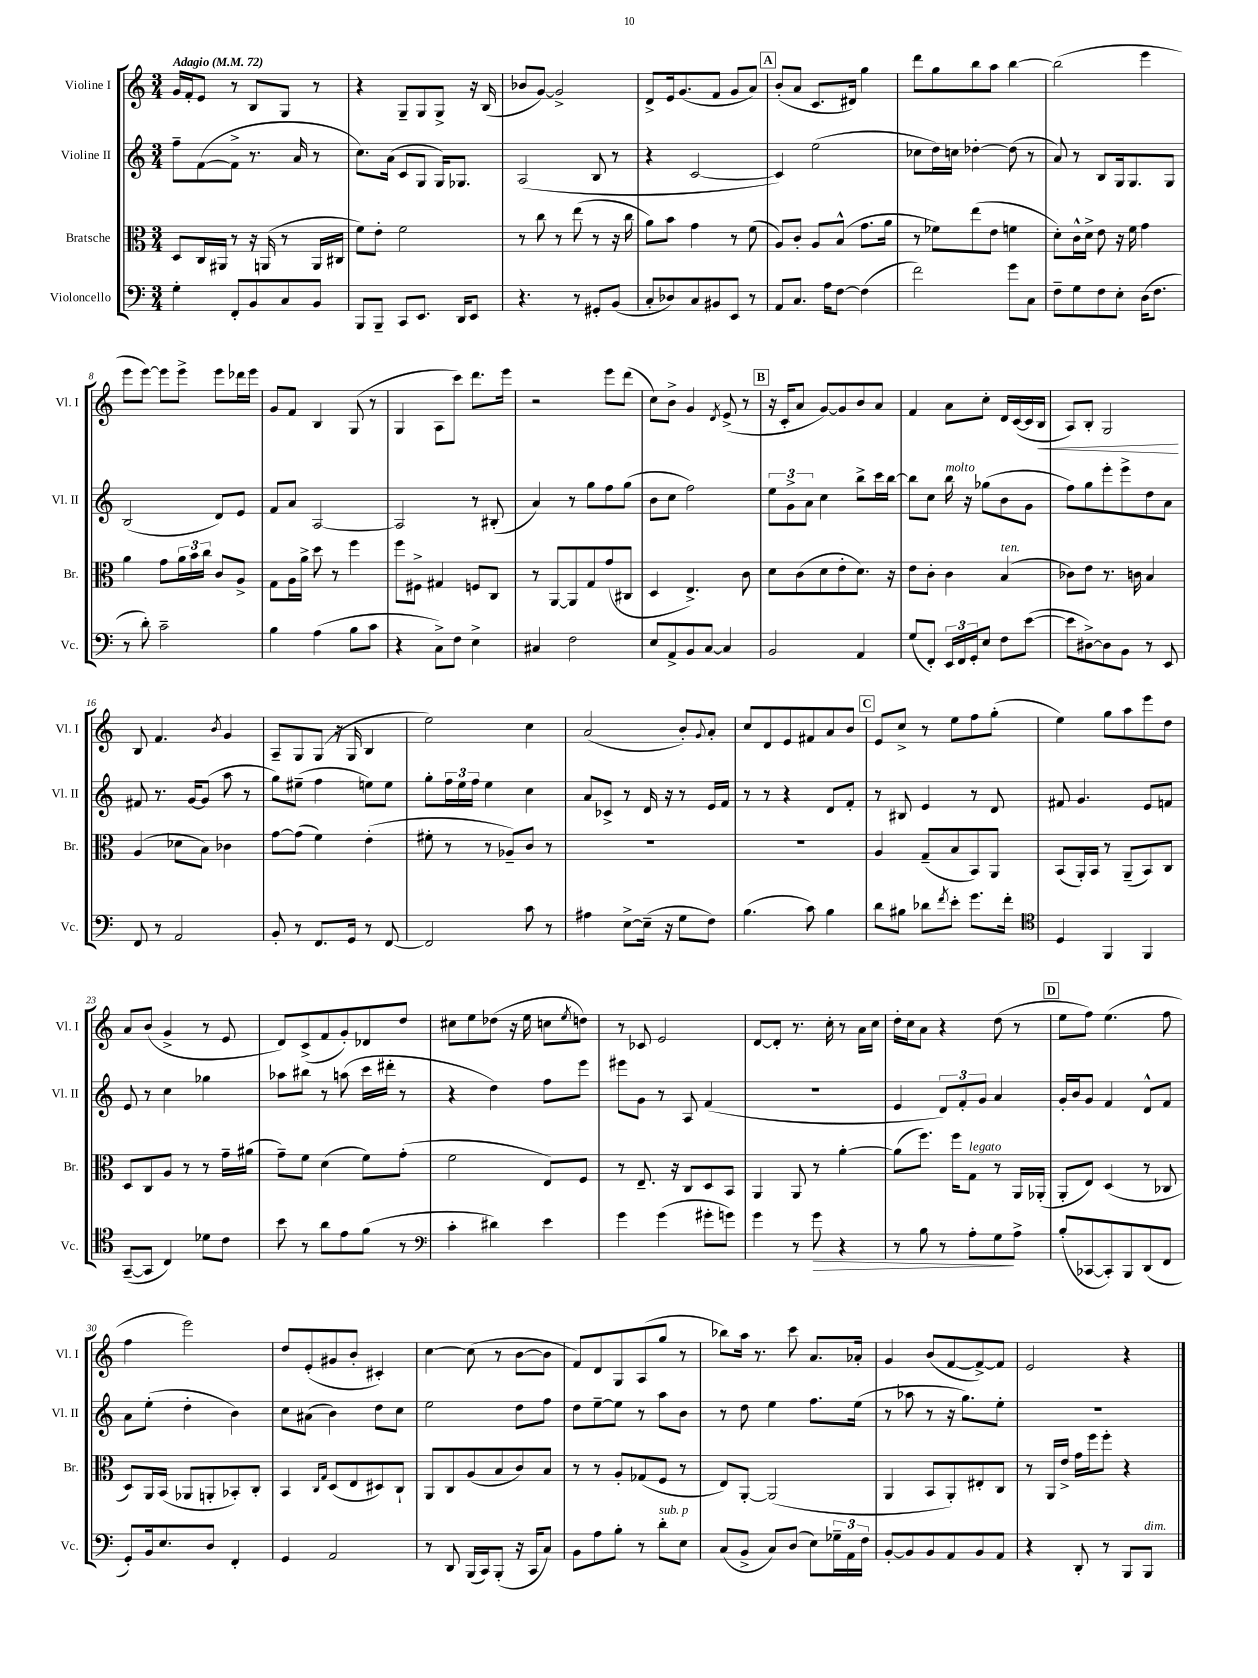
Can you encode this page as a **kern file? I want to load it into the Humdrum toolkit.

**kern	**kern	**kern	**kern
*staff4	*staff3	*staff2	*staff1
*clefF4	*clefC3	*clefG2	*clefG2
*k[]	*k[]	*k[]	*k[]
*M3/4	*M3/4	*M3/4	*M3/4
*MM72	*MM72	*MM72	*MM72
4G'\	8D/L	8ff~\L	16g/LL
.	.	.	16f'/J
.	16C/L	([8f\	8e/J
.	16AA#/JJ	.	.
8FF'/L	8r	8f^\]J	8r
8BB/	16r	8.r	8B/L
.	(16AA/	.	.
8C/	8r	.	8G/J
.	.	16a/	.
8BB/J	16AA/LL	8r	8r
.	16C#/JJ	.	.
=	=	=	=
8BBB/L	8f\L)	8.cc\L)	4r
8BBB~/J	8e'\J	.	.
.	.	(16a\Jk	.
8CC/L	2f\	8c/L	8G~/L
8.EE/J	.	8G/J	8G/
.	.	16G/LK)	8G^/J
16DD/LK	.	8.G-/J	.
8EE/J	.	.	16r
.	.	.	(16B/
=	=	=	=
4.r	8r	(2A/	8b-/L
.	8cc\	.	[8g/J)
.	8r	.	2g^/]
8r	(8ee\	.	.
8GG#'/L	8r	8B/	.
(8BB/J	16r	8r	.
.	16cc\	.	.
=	=	=	=
8C'/L	8a\L)	4r	8d^/L
8D-/)	8b\J	.	16e/k
.	.	.	(8.g/
8C/	4g\	[2c/	.
8BB#/	.	.	8f/J
8EE/J	8r	.	8g/L
8r	(8f\	.	8a/J)
=	=	=	=
8AA/L	8A/L)	4c/])	(8b'/L
8.C/J	8c'/J	.	8a/J
.	8A/L	(2ee\	8.c/L
16A\LK	.	.	.
[8F\J	(8B^^/J	.	.
.	.	.	16d#/Jk)
(4F\]	8.g\L	.	4gg\
.	16a\Jk	.	.
=	=	=	=
2f\)	8r	8cc-\L	8ddd\L
.	8f-\L)	16dd\L)	8gg\
.	.	16cc\JJ	.
.	(8ee\	[4dd-'\	8bb\
.	8e\J	.	8aa\J
8g\L	4f\	(8dd-\]	[4bb\
8C\J	.	8r	.
=	=	=	=
8F~\L	8d'\L)	8a/)	(2bb\]
8G\	16c^^\L	8r	.
.	16d^\JJ	.	.
8F\	8e\	8B/L	.
8E'\J	16r	16G/k	.
.	16f\	8.G/	.
(16D\LK	4g\	.	4eee\
8.F\J	.	.	.
.	.	8G/J	.
=	=	=	=
8r	4a\	(2B/	8eee\L
8d'\)	.	.	[8eee\J)
2c~\	8g\L	.	8eee\]L
.	24a\L	.	8eee^\J
.	24b\	.	.
.	24cc\JJ	.	.
.	8c/L	8d/L)	8eee\L
.	8A^/J	8e/J	16ddd-\L
.	.	.	16eee\JJ
=	=	=	=
4B\	8G\L	8f/L	8g/L
.	16A\L	8a/J	8f/J
.	16a^\JJ	.	.
(4A\	8dd\	[2A/	4B/
.	8r	.	.
8B\L	4ff\	.	(8G/
8c\J	.	.	8r
=	=	=	=
4r	8ff\L	2A/]	4G/
.	8F#^\J	.	.
8C^\L)	4G#/	.	8A\L
8F\J	.	.	8ccc\J)
4E^\	8F/L	8r	8.ddd\L
.	8C/J	(8B#'/	.
.	.	.	16eee\Jk
=	=	=	=
4C#/	8r	4a/)	2r
.	[8AA/L	.	.
2F\	8AA/]	8r	.
.	8G/	8gg\L	.
.	(8g/	8ff\	8eee\L
.	8C#/J	(8gg\J	(8ddd\J
=	=	=	=
8E/L	4D/	8b\L	8cc\L)
8AA^/	.	8cc\J	8b^\J
8BB/	4.E^/)	2ff\)	4g/
[8C/J	.	.	.
.	.	.	8qd/
4C/]	.	.	(8e^/
.	8c\	.	8r
=	=	=	=
2BB/	8d\L	12ee\L	16r
.	.	.	16c'/LK
.	.	12g^\	.
.	(8c\	.	8a/J
.	.	12a\J	.
.	8d\	4cc\	[8g/L)
.	8e'\	.	8g/]
4AA/	8.d\J)	8bb^\L	8b/
.	.	16ccc\L	8a/J
.	16r	[16bb\JJ	.
=	=	=	=
(8G/L	8e\L	8bb\]L	4f/
8FF'/J)	8c'\J	8cc\J	.
24EE/LL	4c\	16bb\	8a\L
24FF/	.	.	.
.	.	16r	.
24GG'/J	.	.	.
8E/J	.	(8gg-\L	8cc'\J
8F\L	(4B/	8b\	16d/LL
.	.	.	([16c/
([8e\J	.	8g\J	16c/]
.	.	.	16B/JJ
=	=	=	=
8e\]L	8c-\L)	8ff\L)	8A/L)
[8D#^\)	8e\J	8gg\	8B'/J
8D#\]	8.r	8eee'\	2G/
8BB\J	.	8eee^\	.
.	16c\	.	.
8r	4B/	8dd\	.
8EE/	.	8a\J	.
=	=	=	=
8FF/	(4A/	8f#/	8B/
8r	.	8.r	4.f/
2AA/	8d-\L	.	.
.	.	[16g/LK	.
.	8B\J)	(8g/]J	.
.	.	.	8qb/
.	4c-\	8aa\	4g/
.	.	8r	.
=	=	=	=
8BB'/	[8g\L	8gg\L)	8A~/L
8r	(8g\]J	(8ee#~\J	8G/
8.FF/L	4f\)	4ff\	(8G/J
.	.	.	16r
16GG/Jk	.	.	16G/
8r	(4e'\	8ee\L)	4B/
[8FF/	.	8ee\J	.
=	=	=	=
2FF/]	8f#'\	8gg'\L	2ee\)
.	8r	24ff\L	.
.	.	24ee\	.
.	.	24ff\JJ	.
.	8r	4ee\	.
.	8A-~/L)	.	.
8c\	8c/J	4cc\	4cc\
8r	8r	.	.
=	=	=	=
4A#\	2.r	8a/L	(2a/
.	.	8c-^/J	.
[8E^\L	.	8r	.
(16E~\]Jk	.	16d/	.
16r	.	16r	.
8G\L	.	8r	8b'/L)
.	.	.	8qqg/
8F\J)	.	16e/LL	8a'/J
.	.	16f/JJ	.
=	=	=	=
(4.B\	2.r	8r	8cc/L
.	.	8r	8d/
.	.	4r	8e/
8c\)	.	.	8f#/
4B\	.	8d/L	8a/
.	.	8f'/J	8b/J
=	=	=	=
8d\L	4A/	8r	8e/L
8B#\J	.	8B#/	8cc^/J
8d-\L	(8G~/L	4e/	8r
8qf/	.	.	.
8e'\J	8B/	.	8ee\L
8.g\L	8BB/)	8r	8ff\
.	8AA/J	8d/	(8gg'\J
16f'\Jk	.	.	.
=	=	=	=
*clefC4	*	*	*
4D/	(8BB/L	8f#/	4ee\)
.	16AA'/L)	4.g/	.
.	16BB/JJ	.	.
4FF/	8r	.	8gg\L
.	(8AA~/L	.	8aa\
4FF/	8BB/)	8e/L	8eee\
.	8C/J	8f/J	8dd\J
=	=	=	=
([8GG~/L	8D/L	8e/	8a/L
8GG/]J	8C/	8r	(8b/J
4C/)	8A/J	4cc\	4g^/
.	8r	.	.
8d-\L	8r	4gg-\	8r
8c\J	16g~\LL	.	8e/
.	(16a#\JJ	.	.
=	=	=	=
8b\	8g~\L)	8aa-\L	8d/L)
8r	8f\J	8bb#\J	(8c^/
8a\L	(4d\	8r	8f/
8e\	.	(8aa\	8g'/)
(8f\J	8f\L)	16ccc\LL	8d-/
.	.	16ddd#'\JJ	.
8r	(8g'\J	8r	8dd/J
=	=	=	=
*clefF4	*	*	*
4c'\	2f\	4r	8cc#\L
.	.	.	8ee\
4d#\)	.	4dd\)	(8dd-\J
.	.	.	16r
.	.	.	16ee\
4e\	8E/L)	8ff\L	8cc\L
.	.	.	8qee/
.	8F/J	8eee\J	8dd\J)
=	=	=	=
4g\	8r	8eee#\L	8r
.	8.E~/	8g\J	8c-/
(4g\	.	8r	2e/
.	16r	.	.
.	8C/L	8A/	.
8g#'\L	8D/	(4f/	.
8g\J)	8BB/J	.	.
=	=	=	=
4g\	4AA/	2.r	[8d/L
.	.	.	8d'/]J
8r	8AA/	.	8.r
8g\	8r	.	.
.	.	.	16cc'\
4r	[4a'\	.	8r
.	.	.	16a\LL
.	.	.	16cc\JJ
=	=	=	=
8r	(8a\]L	4e/	16dd'\LL
.	.	.	16cc\J
8B\	8.ff\J)	.	8a\J
8r	.	12d/L)	4r
.	16ff\LK	.	.
.	.	12f'/	.
8A'\L	8G\J	.	.
.	.	12g/J	.
8G\	8r	4a/	(8dd\
8A^\J	16AA/LL	.	8r
.	(16AA-'/JJ	.	.
=	=	=	=
(8B'/L	8AA'/L	16g'/LL	8ee\L
.	.	16b/J	.
[8CC-/	8E/J)	8g/J	8ff\J)
8CC-'/])	(4D/	4f/	(4.ee\
8BBB/	.	.	.
(8DD/	8r	8d^^/L	.
8FF/J	8C-/	8f/J	8ff\
=	=	=	=
8GG'/L)	8D/L)	8a\L	4ff\
16BB/k	16AA/L	(8ee'\J	.
8.E/	(16BB/JJ	.	.
.	8AA-/L	4dd'\	2eee\)
8D/J	8AA'/	.	.
4FF'/	8BB-'/)	4b\)	.
.	8C'/J	.	.
=	=	=	=
4GG/	4BB/	8cc\L	8dd/L
.	.	(8a#\J	(8e'/
.	16qqC/LL	.	.
.	16qqG/JJ	.	.
2AA/	(8D/L	4b\)	8g#/
.	8E/	.	8b'/J
.	8D#/)	8dd\L	4c#'/)
.	8C`/J	8cc\J	.
=	=	=	=
8r	8AA/L	2ee\	[4cc\
8DD/	8C/	.	.
(16BBB/LL	(8A/	.	(8cc\]
16CC/J)	.	.	.
(8BBB'/J	8B/	.	8r
16r	8c/)	8dd\L	[8b\L
16CC/LK	.	.	.
8C/J)	8B/J	8ff\J	8b\]J
=	=	=	=
8BB\L	8r	8dd\L	8f/L)
8A\	8r	[8ee~\	8d/
8B'\J	8A'/L	8ee\]J	8G/
8r	(8G-/	8r	(8A/
8d'\L	8F/J	8aa\L	8gg/J
8E\J	8r	8b\J	8r
=	=	=	=
(8C/L	8E/L)	8r	8bb-\L)
8BB^/J	[8AA'/J	8dd\	16aa\Jk
.	.	.	8.r
8C/L)	(2AA/]	4ee\	.
(8D/J	.	.	8ccc\
8E\L)	.	8.ff\L	8.a/L
24G-~\L	.	.	.
24AA\	.	.	.
.	.	(16ee\Jk	16a-'/Jk
24F\JJ	.	.	.
=	=	=	=
[8BB'/L	4AA/	8r	4g/
8BB/]	.	8aa-\	.
8BB/	8BB/L	8r	(8b/L
8AA/	8AA'/)	16r	[8f/
.	.	8.gg\L)	.
8BB/	8E#'/	.	8f^/_)
8AA/J	8C/J	8ee'\J	8f/]J
=	=	=	=
4r	8r	2.r	2e/
.	16AA/LL	.	.
.	16e^/JJ	.	.
8DD'/	16g\LL	.	.
.	16ff\J	.	.
8r	8ff'\J	.	.
8BBB/L	4r	.	4r
8BBB/J	.	.	.
==	==	==	==
*-	*-	*-	*-
